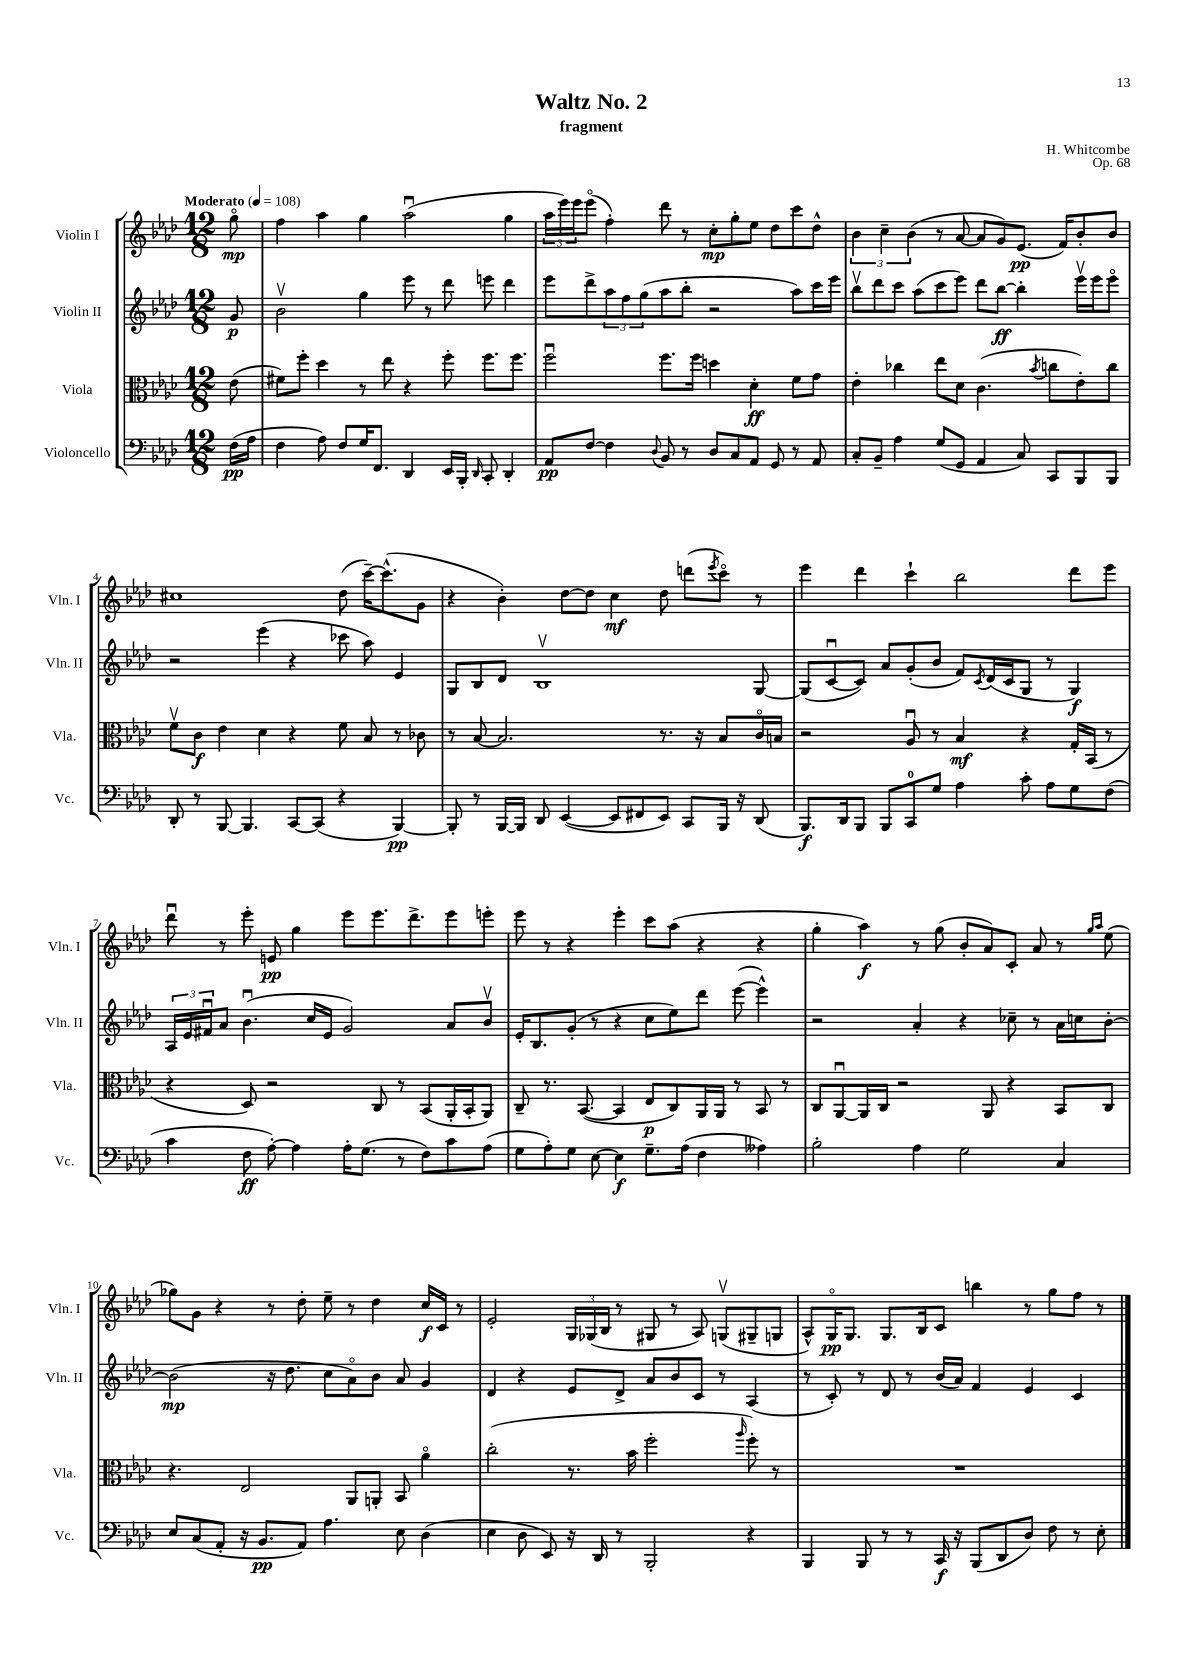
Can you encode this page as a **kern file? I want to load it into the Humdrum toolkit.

**kern	**kern	**kern	**kern
*staff4	*staff3	*staff2	*staff1
*clefF4	*clefC3	*clefG2	*clefG2
*k[b-e-a-d-]	*k[b-e-a-d-]	*k[b-e-a-d-]	*k[b-e-a-d-]
*M12/8	*M12/8	*M12/8	*M12/8
*MM108	*MM108	*MM108	*MM108
(16F	(8e-	8g	8ggo
16A-	.	.	.
=	=	=	=
4F	8f#)	2b-v	4ff
.	8ff'	.	.
8A-)	4dd-	.	4aa-
8F	.	.	.
16G	8r	4gg	4gg
8.FF	.	.	.
.	8ee-	.	.
4DD-	4r	8eee-	(2aa-u
.	.	8r	.
16EE-	8ff'	8ddd-	.
16BBB-'	.	.	.
16qqDD-	.	.	.
8CC'	8.ff	8eee	.
4DD-'	.	4ddd-	4gg
.	8.ff	.	.
=	=	=	=
8AA-	2ffu	8eee-	24aa-
.	.	.	24eee-)
.	.	.	24eee-
[8F	.	8ddd-^	(8eee-o
4F]	.	12aa-	4ff')
.	.	12ff	.
.	.	(12gg	.
8qqD-	.	.	.
8BB-	8.ff	8aa-	8ddd-
8r	.	8bb-'	8r
.	16ff	.	.
8D-	4dd	2r	8cc'
8C	.	.	8gg'
8AA-	4d-'	.	8ee-
8GG	.	.	8dd-
8r	8f	8aa-)	8ccc
8AA-	8g	16ccc	8dd-^^
.	.	16eee-	.
=	=	=	=
8C'	4e-'	8bb-v	6b-
8BB-~	.	8ddd-	.
.	.	.	6cc~
4A-	4cc-	8ccc	.
.	.	.	(6b-
.	.	(8aa-	.
(8G	8ee-	8ccc	8r
8GG	8d-	8eee-)	[8a-
4AA-	(4.c	8ddd-	8a-]
.	.	[8bb-	8g)
8C)	.	4bb-']	(8.e-
.	8qb-	.	.
8CC	8cc	.	.
.	.	.	16f)
8BBB-	8e-')	16eee-v	8b-'
.	.	16eee-	.
8BBB-	8cc	8eee-o	8b-
=	=	=	=
8DD-'	8fv	2r	1cc#
8r	8c	.	.
[8BBB-	4e-	.	.
4.BBB-]	.	.	.
.	4d-	(4eee-	.
[8CC	4r	4r	.
(8CC]	.	.	.
4r	8f	8ccc-	(8dd-
.	8B-	8aa-)	[16ccc~)
.	.	.	(8.ccc^^]
[4BBB-)	8r	4e-	.
.	8c-	.	8g
=	=	=	=
8BBB-']	8r	8G	4r
8r	[8B-	8B-	.
[16BBB-	2.B-]	8d-	4b-')
16BBB-]	.	.	.
8DD-	.	1B-v	.
([4EE-	.	.	[8dd-
.	.	.	8dd-]
8EE-]	.	.	4cc
8FF#	.	.	.
8EE-)	8.r	.	8dd-
8CC	.	.	(8ddd
.	16r	.	.
.	.	.	8qeee-
16BBB-	8B-	.	8ccco)
16r	.	.	.
(8DD-	16co	[8G	8r
.	16B	.	.
=	=	=	=
8.BBB-)	2r	(8G]	4eee-
.	.	[8cu	.
16DD-	.	.	.
8BBB-	.	8c])	4ddd-
8BBB-	.	8a-	.
8CC	8A-u	(8g'	4ccc`
8G	8r	8b-	.
4A-	4B-	8f)	2bb-
.	.	8qc	.
.	.	(16d-	.
.	.	16c	.
8c'	4r	8G	.
8A-	.	8r	.
8G	16G'	4G)	8ddd-
.	(16BB-	.	.
(8F	8r	.	8eee-
=	=	=	=
4c	4r	24A-	8ddd-u
.	.	24e-	.
.	.	24f#u	.
.	.	8a-	8r
8F	8D-)	(4.b-u	8eee-'
[8A-')	2r	.	8e
4A-]	.	.	4gg
.	.	16cc	.
.	.	16e-	.
16A-'	.	2g)	8eee-
(8.G	.	.	.
.	8C	.	8.eee-
8r	8r	.	.
.	.	.	8.ddd-^
8F)	(8BB-	.	.
8c	16AA-'	8a-	8eee-
.	16BB-'	.	.
(8A-	8AA-)	8b-v	8eee'
=	=	=	=
8G	8C~	16e-'	8eee-
.	.	8.B-	.
8A-')	8.r	.	8r
8G	.	(8g'	4r
.	([8.BB-	.	.
[8E-	.	8r	.
4E-]	4BB-]	4r	4eee-'
8.G~	8E-	8cc	8ccc
.	8C)	8ee-)	(8aa-
(16A-	.	.	.
4F	16AA-	8ddd-	4r
.	16AA-	.	.
.	8r	([8eee-	.
4A--)	8BB-	4eee-^^])	4r
.	8r	.	.
=	=	=	=
2B-'	8C	2r	4gg'
.	[8AA-u	.	.
.	16AA-]	.	4aa-)
.	16C	.	.
.	2r	.	.
4A-	.	4a-'	8r
.	.	.	(8gg
2G	.	4r	8b-'
.	8AA-	.	8a-)
.	4r	8cc-~	8c'
.	.	8r	8a-
4C	8BB-	16a-	8r
.	.	16cc	.
.	.	.	16qqgg
.	.	.	16qqaa-
.	8C	[8b-'	(8ee-
=	=	=	=
8E-	4.r	(2b-]	8gg-)
(8C	.	.	8g
8AA-'	.	.	4r
16r	2E-	.	.
8.BB-	.	.	.
.	.	16r	8r
.	.	8.dd-	.
8AA-)	.	.	8dd-'
4.A-	.	8cc	8ee-~
.	8AA-	8a-o)	8r
.	8AA'	8b-	4dd-
8E-	8BB-	8a-	.
(4D-	4a-o	4g	16cc
.	.	.	16c
.	.	.	8r
=	=	=	=
4E-	(2cc'	4d-	2e-'
8D-	.	4r	.
8EE-)	.	.	.
16r	8.r	8e-	24G
.	.	.	(24G-
16DD-	.	.	.
.	.	.	24B-
8r	.	8d-^	8r
.	16b-	.	.
2BBB-'	2ff'	8a-	8G#
.	.	8b-	8r
.	.	8c	8A-)
.	.	8r	(8Gv
.	16qqaa-	.	.
4r	8ff')	(4A-	8G#~
.	8r	.	8G
=	=	=	=
4BBB-	1.r	8r	8A-^^)
.	.	8c')	16Go
.	.	.	8.G
8BBB-	.	8r	.
8r	.	8d-	8.G
8r	.	8r	.
.	.	.	16B-
16CC	.	(16b-	8c
16r	.	16a-)	.
(8BBB-	.	4f	4bb
8DD-	.	.	.
8D-)	.	4e-	8r
8F	.	.	8gg
8r	.	4c	8ff
8E-'	.	.	8r
==	==	==	==
*-	*-	*-	*-
